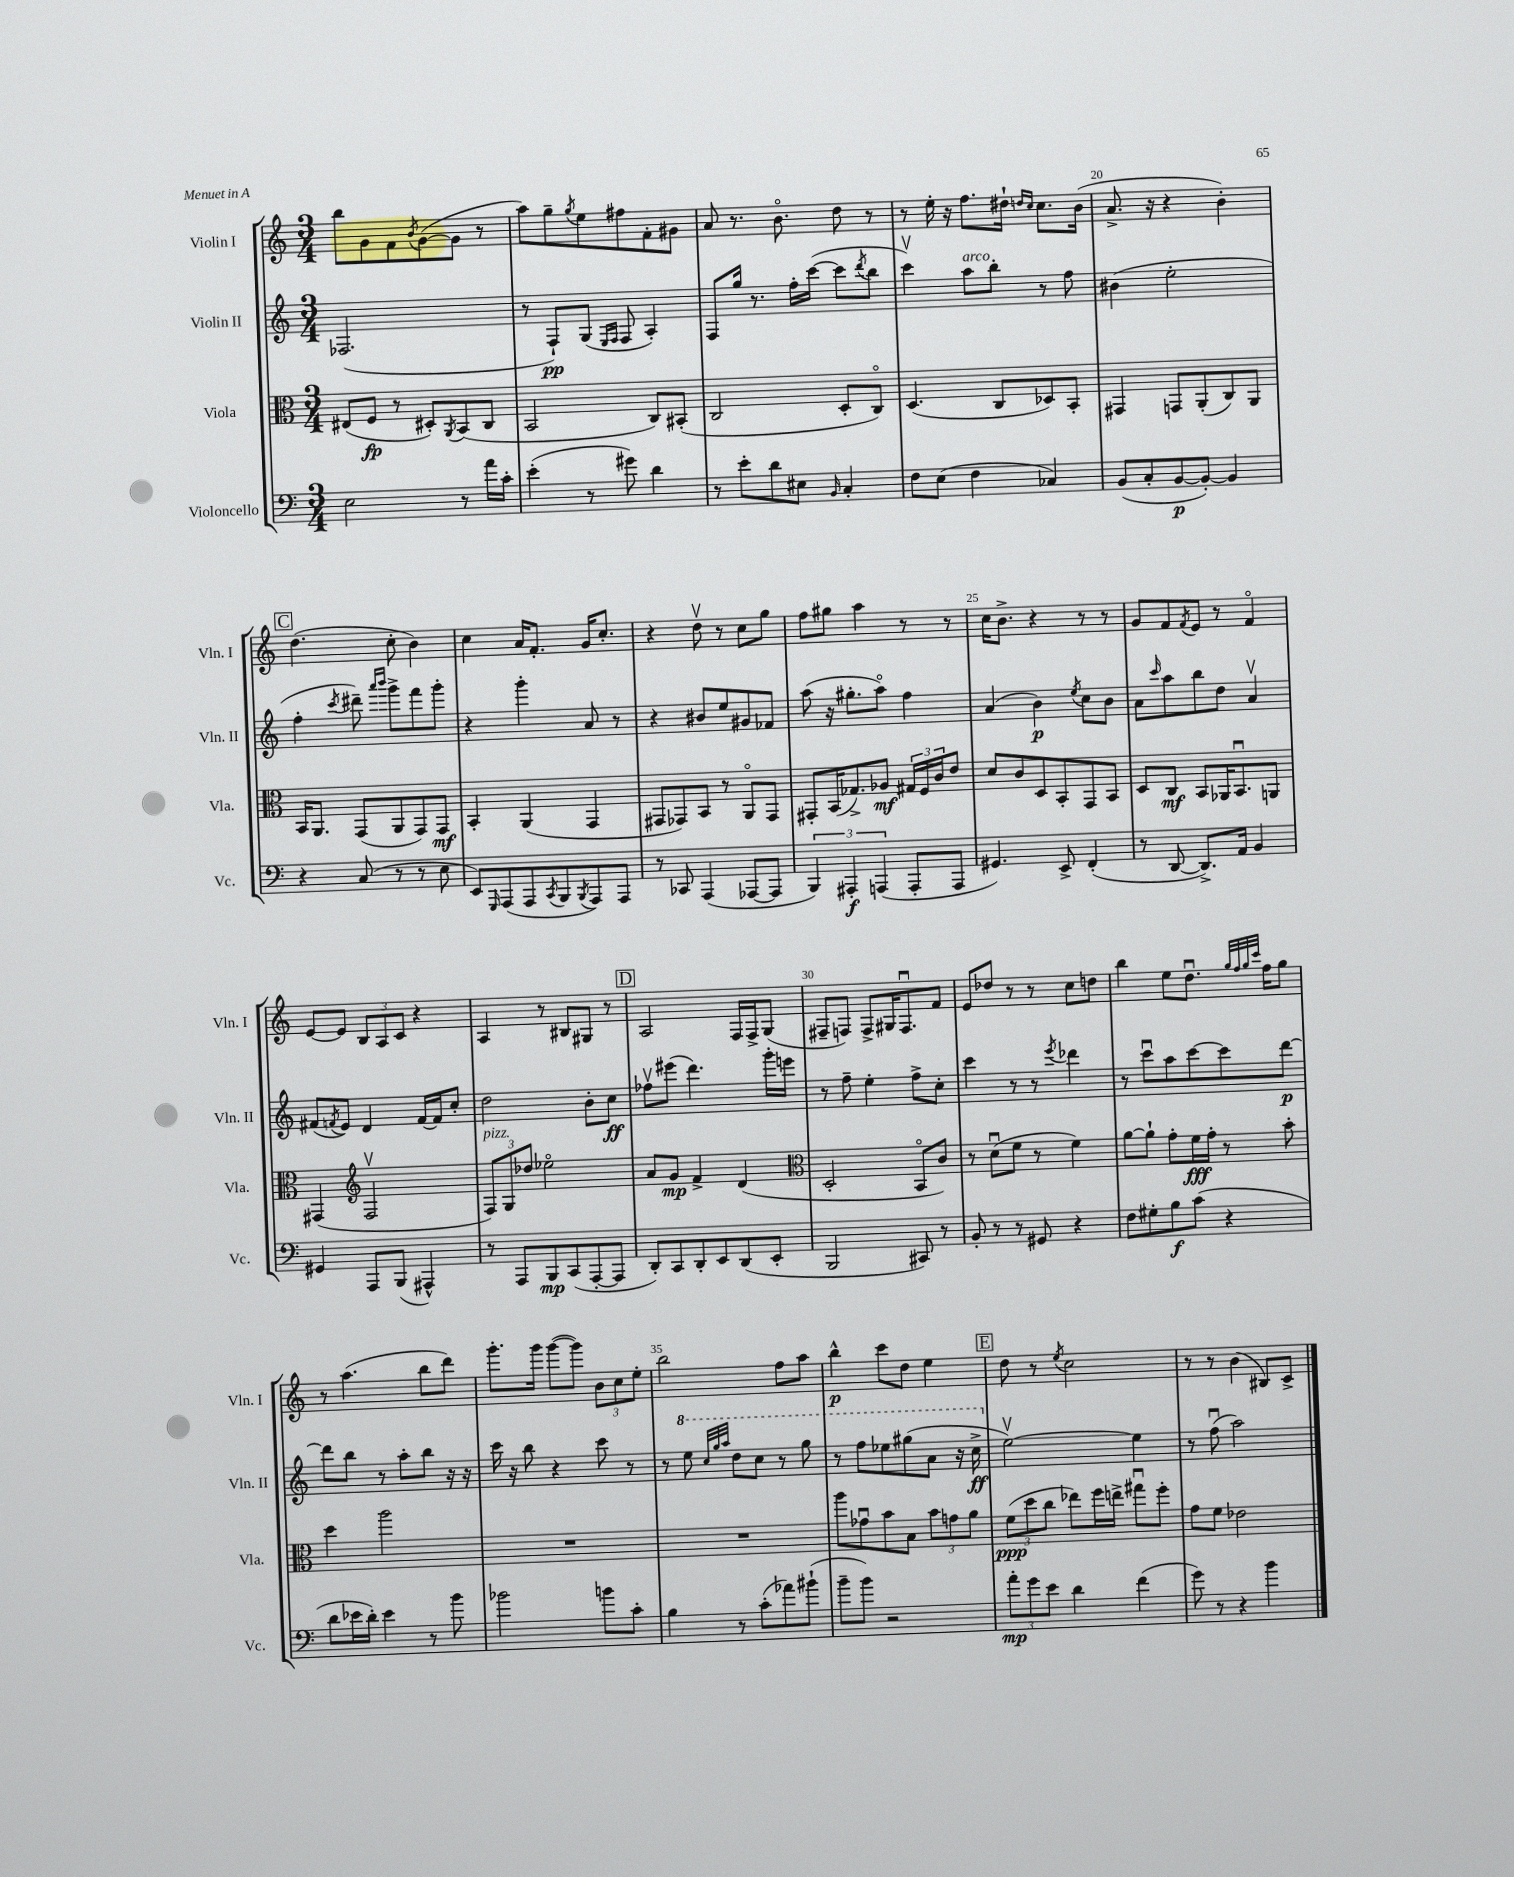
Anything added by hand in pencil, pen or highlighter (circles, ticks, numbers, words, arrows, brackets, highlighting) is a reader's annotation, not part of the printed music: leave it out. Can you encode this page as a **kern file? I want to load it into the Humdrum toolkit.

**kern	**kern	**kern	**kern
*staff4	*staff3	*staff2	*staff1
*clefF4	*clefC3	*clefG2	*clefG2
*k[]	*k[]	*k[]	*k[]
*M3/4	*M3/4	*M3/4	*M3/4
2E\	(8E#/L	(2.F-/	8bb\L
.	8F/J	.	8g\
.	8r	.	8f\
.	.	.	8qb/
.	8D#'/L)	.	([8g\
.	8qAA/	.	.
8r	(8BB/	.	8g\]J
16a\LL	8C/J	.	8r
16c'\JJ	.	.	.
=	=	=	=
(4e'\	2BB/	8r	8aa\L)
.	.	8F`/L)	8gg~\
.	.	.	8qgg/
8r	.	(8G/J	8ee\
.	.	16qqE/LL	.
.	.	16qqF/JJ	.
8g#\)	.	8F/	8ff#\
4d\	8C/L)	4A'/)	8f'\
.	(8BB#'/J	.	8g#\J
=	=	=	=
8r	2C/	8F/L	8a/
8e'\L	.	16gg/Jk	8.r
.	.	8.r	.
8d\	.	.	.
.	.	.	8.bo\
8E#\J	.	16ff'\LL	.
.	.	([16ccc\JJ	.
16qqBB/	.	.	.
4C'/	8D'/L	8ccc\]L	8dd\
.	.	8qddd/	.
.	8Co/J)	8bb\J	8r
=	=	=	=
8F\L	(4.D/	4cccv\)	8r
(8E\J	.	.	16ee'\
.	.	.	16r
4F\	.	8aa\L	8.ff\L
.	8C/L	8bb'\J	.
.	.	.	16dd#`\Jk
.	.	.	16qqdd/LL
.	.	.	16qqcc/JJ
4C-/)	8D-/)	8r	8.cc\L
.	8BB'/J	8ff\	.
.	.	.	(16b\Jk
=	=	=	=
(8BB/L	4GG#/	(4b#\	8.a^/
8C'/	.	.	.
.	.	.	16r
[8BB/	8GG/L	2ee'\	4r
8BB'/_J)	(8AA'/	.	.
4BB/]	8C/)	.	4b'\)
.	8AA/J	.	.
=	=	=	=
4r	16BB/LK	4ff'\	(4.dd\
.	8.AA/J	.	.
.	.	8qccc/	.
(8C/	(8GG/L	8ddd#~\)	.
.	.	16qqaaa/LL	.
.	.	16qqbbb/JJ	.
8r	8AA/	8ggg^\L	8cc'\
8r	8GG/)	8fff\	4b\)
8E\	8GG/J	8ggg'\J	.
=	=	=	=
8EE/L)	4BB'/	4r	4cc\
16qqGGG/	.	.	.
(8AAA/	.	.	.
8AAA/	(4AA/	4ggg'\	16a/LK
.	.	.	8.f'/J
8qCC/	.	.	.
8BBB/	.	.	.
8qBBB/	.	.	.
8AAA/)	4GG/	8a/	16g/LK
.	.	.	8.cc'/J
8AAA/J	.	8r	.
=	=	=	=
8r	8GG#/L	4r	4r
8CC-/	8GG-/)	.	.
(4AAA/	8BB/J	8b#/L	8ddv\
.	8r	8ee/	8r
[8AAA-/L	8AAo/L	8g#/	8cc\L
8AAA-/]J	8GG-/J	8f-/J	8gg\J
=	=	=	=
6BBB/)	8GG#'/L	(8aa\	8ff\L
.	(16BB/K	16r	8gg#\J
6AAA#'/	.	.	.
.	8.G-^/)	8.gg#'\L	.
.	.	.	4aa\
(6AAA/	.	.	.
.	8A-/J	8aao\J)	.
8AAA'/L	24G#/LL	4ff\	8r
.	24F/	.	.
.	24c/J	.	.
8AAA/J	8e/J	.	8r
=	=	=	=
4.GG#/)	8d/L	(4a/	16cc\LK
.	.	.	8.b^\J
.	8c/	.	.
.	8D/	4b\)	4r
8EE^/	8BB'/	.	.
.	.	8qee/	.
(4FF'/	8GG/	8cc\L	8r
.	8BB/J	8b\J	8r
=	=	=	=
8r	8D/L	8a\L	8g/L
.	.	16qqccc/	.
[8DD/	8C/J	8aa\	8f/
.	.	.	8qf/
8.DD^/]L)	8BB/L	8bb\	8e/J
.	16AA-/K	8dd\J	8r
16AA/Jk	8.BBu/	.	.
4BB/	.	4av/	4fo/
.	8AA/J	.	.
=	=	=	=
4GG#/	(4GG#/	(8f#/L	[8e/L
.	.	8qf/	.
.	.	8e/J)	8e/]J
*	*clefG2	*	*
8AAA/L	2Fv/	4d/	12B/L
.	.	.	12A/
(8BBB/J	.	.	.
.	.	.	12c/J
4AAA#^^/)	.	[16f/LL	4r
.	.	16f/]J	.
.	.	8cc'/J	.
=	=	=	=
8r	12F/L)	2dd\	4A/
.	12G/	.	.
8AAA/L	.	.	.
.	12dd-/J	.	.
8BBB/	2ee-o\	.	8r
(8CC/	.	.	8B#/L
[8AAA'/	.	8b'\L	8G#/J
8AAA/]J	.	8cc\J	8r
=	=	=	=
8DD'/L)	8a/L	8ff-v\L	2A/
8CC/	8g/J	(8eee#\J	.
8DD'/	4f^/	4.ddd\)	.
8EE/	.	.	.
(8DD/	(4d/	.	16F/LL
.	.	.	16F^/J
8EE'/J	.	16ggg'\LL	(8G/J
.	.	16eee\JJ	.
=	=	=	=
*	*clefC3	*	*
2BBB/	2D'/	8r	8F#~/L
.	.	8ff~\	8F/J)
.	.	4ee'\	8F^/L
.	.	.	16G#/K
.	.	.	8.Fu/
8CC#/)	8BBo/L	8ff^\L	.
8r	8c/J)	8cc'\J	8f/J
=	=	=	=
8BB'/	8r	4ccc\	8e/L
8r	(8du\L	.	8dd-/J
8r	8f\J	8r	8r
8GG#/	8r	8r	8r
.	.	8qeee/	.
4r	4f\)	4ddd-\	8cc\L
.	.	.	8dd\J
=	=	=	=
8F\L	[8a\L	8r	4bb\
8G#'\	8a`\]J	8cccu\L	.
8B\	8g'\L	8aa\	8ee\L
(8c\J	16f\L	[8ccc\	8.ddu\J
.	16g'\JJ	.	.
4r	8r	8ccc\]	.
.	.	.	32qqgg/LLL
.	.	.	32qqff/
.	.	.	32qqgg/
.	.	.	32qqccc/JJJ
.	.	.	16ff\LK
.	8b'\	[8ddd\J	8gg\J
=	=	=	=
8d\L	4dd\	8ddd\]L	8r
16e-\L	.	8bb\J	(4.aa\
16d'\JJ)	.	.	.
4e-\	2aa\	8r	.
.	.	8aa'\L	.
8r	.	8bb\J	8bb\L
8b\	.	16r	8ddd\J)
.	.	16r	.
=	=	=	=
2b-\	2.r	16ccc\	8.ggg'\L
.	.	16r	.
.	.	8bb\	.
.	.	.	16ggg\Jk
.	.	4r	([8ggg\L
.	.	.	8ggg\]J)
8b\L	.	8ccc\	12b\L
.	.	.	12cc\
8c'\J	.	8r	.
.	.	.	12ee'\J
=	=	=	=
4B\	2.r	8r	2bb\
.	.	8eee\	.
.	.	32qqccc/LLL	.
.	.	32qqggg/	.
.	.	32qqaaa/JJJ	.
8r	.	8ddd\L	.
(8c'\L	.	8ccc\J	.
8a-\)	.	8r	8ff\L
(8b#`\J	.	8ggg\	8aa\J
=	=	=	=
8b~\L	8aa\L	8r	4bb^^\
8b\J)	8g-u\	8fff\L	.
2r	8b\	8eee-\	8ccc\L
.	8B\J	(8ggg#\	8dd\J
.	12b\L	8aa\J	4ee\
.	12g\	.	.
.	.	16r	.
.	12a\J	.	.
.	.	16ccc^\	.
=	=	=	=
12a'\L	(12f\L	[2eev\)	8dd\
12g\	12dd\	.	.
.	.	.	8r
12e\J	12cc\J	.	.
.	.	.	8qee/
4d\	8ee-\L)	.	2cc\
.	16ff\L	.	.
.	16ee^\JJ	.	.
(4f\	8gg#u\L	4ee\]	.
.	8ff'\J	.	.
=	=	=	=
8g\)	8g\L	8r	8r
8r	8f\J	(8ffu\	8r
4r	2e-\	2aa\)	(4b\
4b\	.	.	8B#/L)
.	.	.	8c^/J
==	==	==	==
*-	*-	*-	*-
